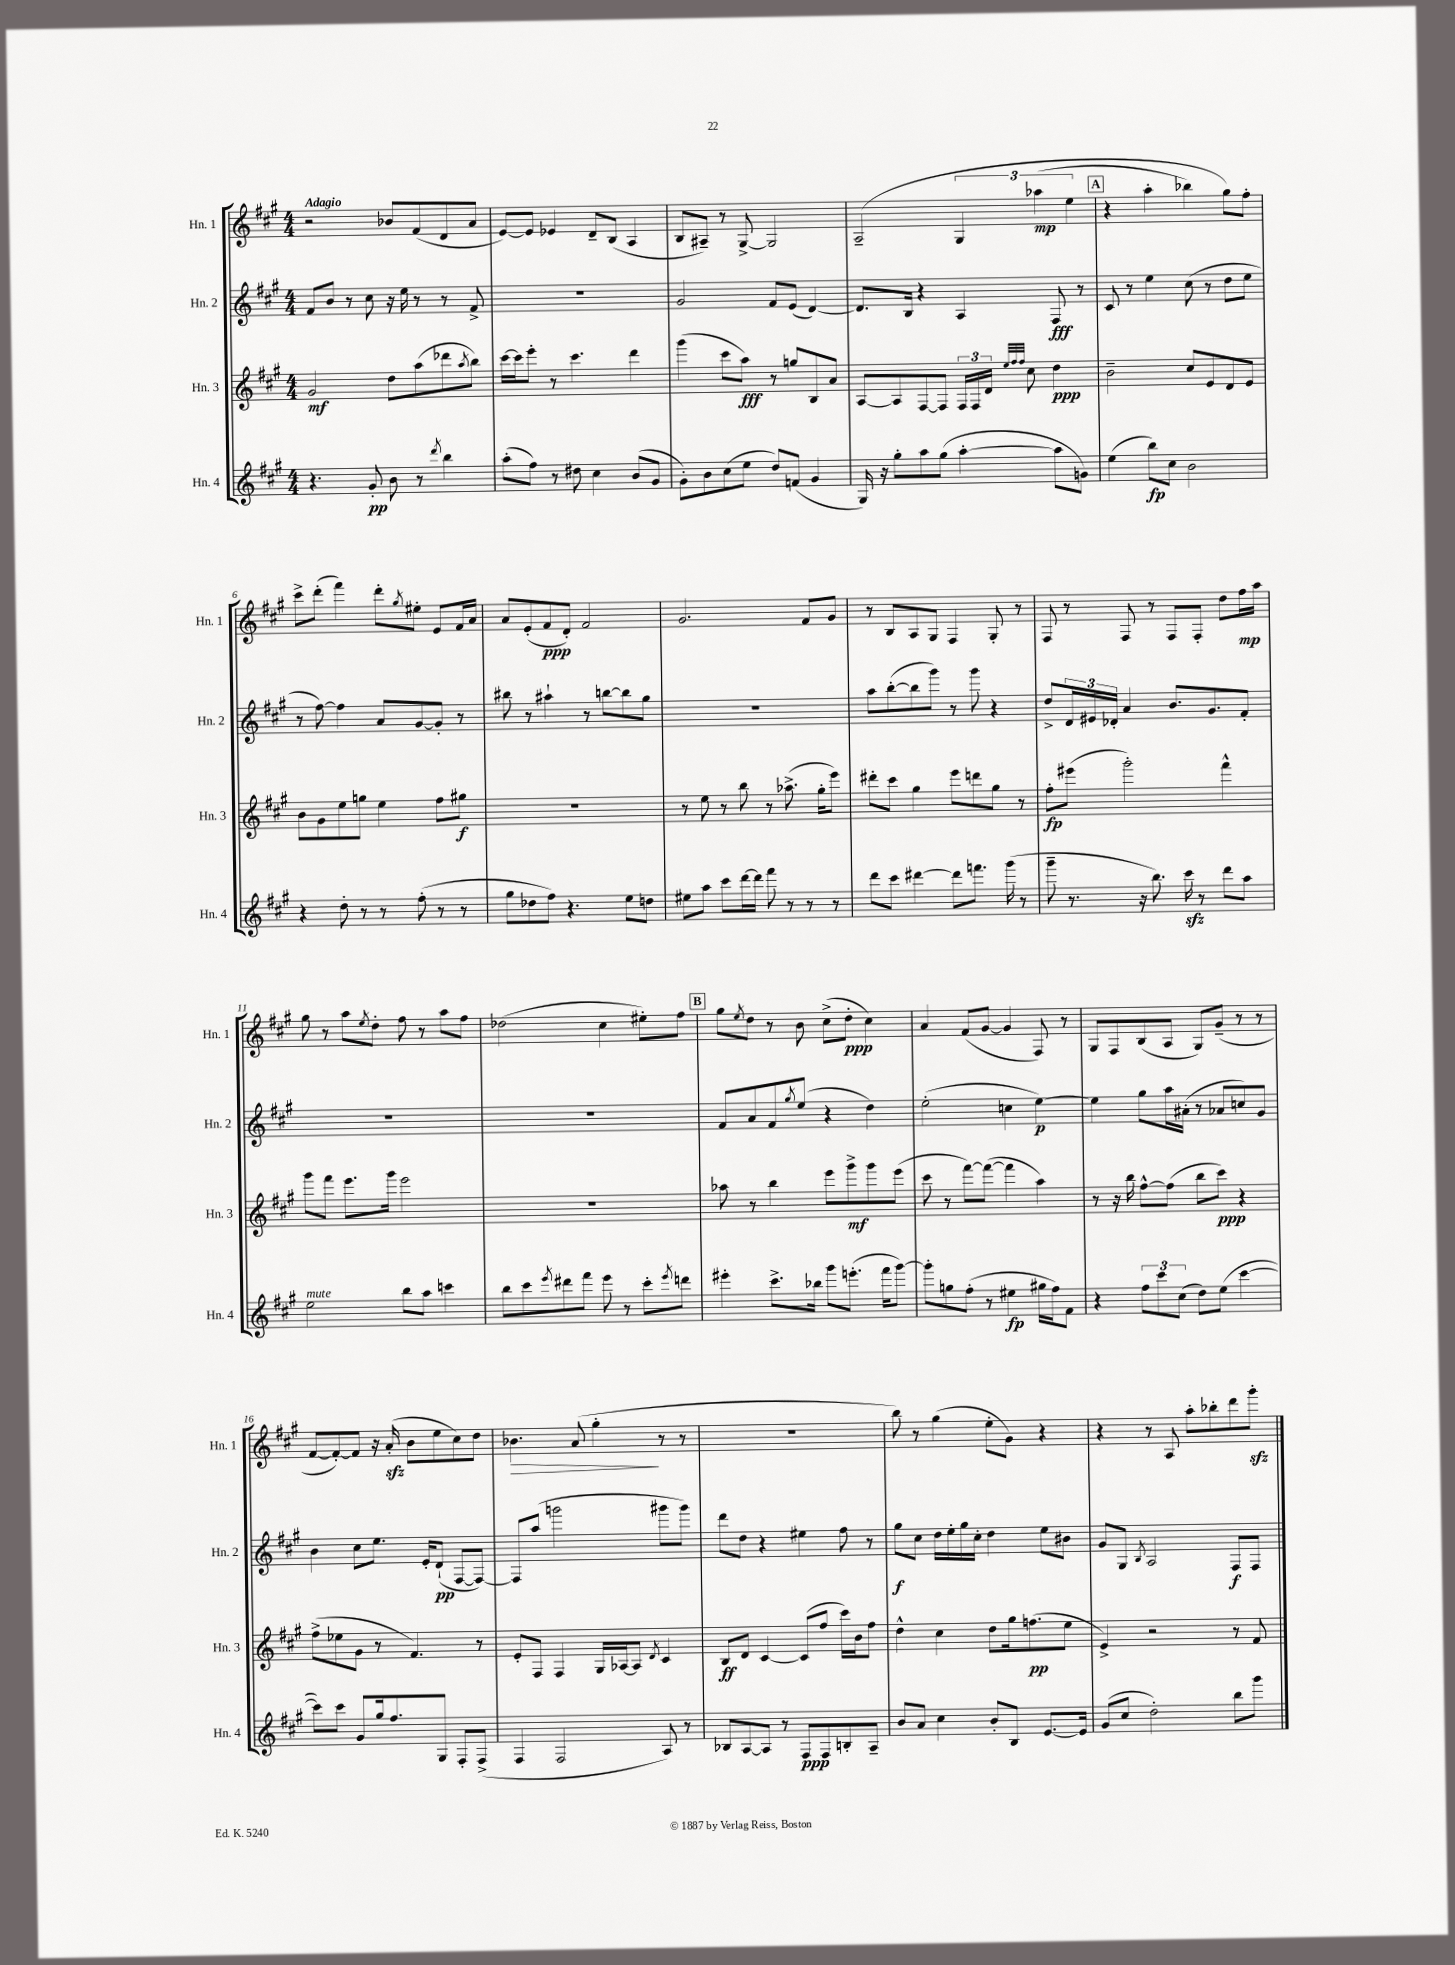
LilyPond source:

<<
\new StaffGroup <<
\new Staff = "s0" \with { instrumentName = "Hn. 1" shortInstrumentName = "Hn. 1" } {
    \clef treble \key a \major \numericTimeSignature \time 4/4 \tempo "Adagio"
    r2 bes'8 fis'8( d'8 a'8 |
    e'8~) e'8 ees'4 d'8-- b8( a4 |
    b8 ais8--) r8 gis8~-> gis2 |
    a2--\( \tuplet 3/2 { gis4 aes''4\mp( e''4 } |
    \mark \markup { \box "A" } r4 a''4-. bes''4) gis''8\) fis''8-. |
    cis'''8-> d'''8-.( fis'''4) d'''8-. \acciaccatura { gis''8 } eis''8-. e'8 fis'16 a'16 |
    a'8 e'8-.( fis'8\ppp d'8-.) fis'2 |
    gis'2. fis'8 gis'8 |
    r8 b8 a8 gis8 fis4 gis8-. r8 |
    fis8 r8 fis8 r8 fis8 fis8-. d''8 fis''16\mp a''16 |
    gis''8 r8 a''8 \acciaccatura { e''8 } d''8-. fis''8 r8 a''8 fis''8 |
    des''2( cis''4 eis''8-.) fis''8 |
    \mark \markup { \box "B" } gis''8 \acciaccatura { e''8 } d''8 r8 b'8 cis''8->( d''8-.\ppp cis''4) |
    a'4 fis'8( gis'8~ gis'4 fis8) r8 |
    gis8 fis8 b8( a8 gis8) gis'8--( r8 r8 |
    fis'8~ fis'8~-.) fis'8 r16 a'16-.\sfz( b'8 e''8 cis''8) d''8 |
    bes'4.\> a'8( gis''4-.\! r8 r8 |
    R1 |
    b''8) r8 gis''4( e''8-. gis'8) r4 |
    r4 r8 a8 a''8-. bes''8-. d'''8 gis'''8-.\sfz \bar "|." |
}
\new Staff = "s1" \with { instrumentName = "Hn. 2" shortInstrumentName = "Hn. 2" } {
    \clef treble \key a \major \numericTimeSignature \time 4/4
    fis'8 b'8 r8 cis''8 r16 e''16 r8 r8 fis'8-> |
    R1 |
    gis'2 fis'8 e'8( d'4~) |
    d'8. b16 r4 a4 fis8\fff r8 |
    \mark \markup { \box "A" } cis'8 r8 e''4 cis''8( r8 d''8 e''8 |
    r8 fis''8~) fis''4 a'8 gis'8~ gis'8-. r8 |
    bis''8 r8 ais''4-! r8 b''8~ b''8 gis''8 |
    R1 |
    a''8 b''8~-.( b''8 gis'''8) r8 gis'''8 r4 |
    d''8-> \tuplet 3/2 { d'16 eis'16 des'16-. } a'4 b'8. gis'8. fis'8-. |
    R1 |
    R1 |
    \mark \markup { \box "B" } fis'8 a'8 fis'8 \acciaccatura { gis''8 } e''8( r4 d''4) |
    e''2-.( c''4 e''4~\p) |
    e''4 gis''8 a''16 ais'16-.( r8 aes'8 c''8) gis'8 |
    b'4 cis''8 e''8. e'16-. d'8-!\pp( fis8~ fis8~) |
    fis8 a''8( g'''2 gis'''8 gis'''8) |
    d'''8 d''8 r4 eis''4 fis''8 r8 |
    gis''8\f cis''8 d''16 e''16-. gis''16 cis''16-. d''4 e''8 bis'8 |
    gis'8 gis8 \acciaccatura { b8 } a2 fis8\f fis8 \bar "|." |
}
\new Staff = "s2" \with { instrumentName = "Hn. 3" shortInstrumentName = "Hn. 3" } {
    \clef treble \key a \major \numericTimeSignature \time 4/4
    gis'2\mf d''8 a''8( des'''8 \acciaccatura { a''8 } b''8) |
    cis'''16~ cis'''16 e'''8-. r8 cis'''4. d'''4 |
    gis'''4( cis'''8 a''8\fff) r8 g''8 b8 a'8 |
    a8~ a8 fis8~ fis8 \tuplet 3/2 { fis16 fis16 d'16 } \grace { e''32 fis''32 fis''32 } cis''8 d''4\ppp |
    \mark \markup { \box "A" } b'2-- cis''8 e'8 d'8 e'8 |
    b'8 gis'8 e''8 g''8 e''4 fis''8 gis''8\f |
    R1 |
    r8 e''8 r8 b''8 r8 aes''8.->( gis''16-. e'''8) |
    dis'''8-. cis'''8 gis''4 e'''8 d'''8 gis''8 r8 |
    fis''8-.\fp eis'''8( gis'''2-.) fis'''4-^ |
    gis'''8 fis'''8 e'''8. gis'''16 e'''2 |
    R1 |
    \mark \markup { \box "B" } aes''8 r8 b''4 e'''8 gis'''8->\mf gis'''8 e'''8( |
    cis'''8 r8 fis'''8~) fis'''8~( fis'''4 a''4) |
    r8 r16 b''16 fis''8~-^ fis''8( b''8 cis'''8\ppp) r4 |
    fis''8->( ees''8 gis'8 r8 fis'4.) r8 |
    e'8-. fis8 fis4 gis16 aes16~ aes8 \acciaccatura { d'8 } cis'4 |
    b8\ff d'8 cis'4~ cis'8( fis''8 cis'''16) b'16 fis''8 |
    d''4-^ cis''4 d''8 gis''16 f''8.\pp( e''8 |
    e'4->) r2 r8 fis'8 \bar "|." |
}
\new Staff = "s3" \with { instrumentName = "Hn. 4" shortInstrumentName = "Hn. 4" } {
    \clef treble \key a \major \numericTimeSignature \time 4/4
    r4. gis'8-.\pp b'8 r8 \acciaccatura { d'''8 } b''4 |
    a''8-.( fis''8) r8 dis''8 cis''4 b'8( gis'8 |
    gis'8-.) b'8 cis''8( e''8 d''8) f'8( gis'4 |
    gis16) r16 gis''8-. a''8 gis''8( a''4~-. a''8 g'8) |
    \mark \markup { \box "A" } e''4( b''8\fp) cis''8 b'2 |
    r4 d''8-. r8 r8 fis''8-.( r8 r8 |
    gis''8 des''8 fis''8) r4. e''8 d''8 |
    eis''8 a''8 cis'''8 d'''16~ d'''16 fis'''8 r8 r8 r8 |
    d'''8 cis'''8 dis'''4~ dis'''8 f'''8. gis'''16( r8 |
    gis'''8-- r8. r16 b''8.) cis'''16\sfz r8 d'''8 a''8 |
    e''2^\markup { \italic "mute" } b''8 a''8 c'''4 |
    b''8 cis'''8 \acciaccatura { e'''8 } dis'''8 fis'''8 e'''8 r8 cis'''8-. \acciaccatura { e'''8 } d'''8 |
    \mark \markup { \box "B" } eis'''4-. cis'''8.-> bes''16 gis'''8 e'''8.-.( fis'''16 gis'''8~) |
    gis'''8-. g''8 fis''8-.( r8 eis''4\fp gis''16 fis''16) fis'8 |
    r4 \tuplet 3/2 { fis''8 cis'''8 cis''8( } d''8) e''8( cis'''4~ |
    cis'''8) cis'''8 gis'8 gis''16 fis''8. gis8 fis8-. fis8->( |
    fis4 fis2 a8) r8 |
    bes8 a8~ a8 r8 fis8\ppp fis8 b8-. a8-- |
    b'8 a'8 cis''4 b'8-. b8 e'8.~ e'16 |
    gis'8( cis''8 d''2-.) b''8 gis'''8 \bar "|." |
}
>>
>>
